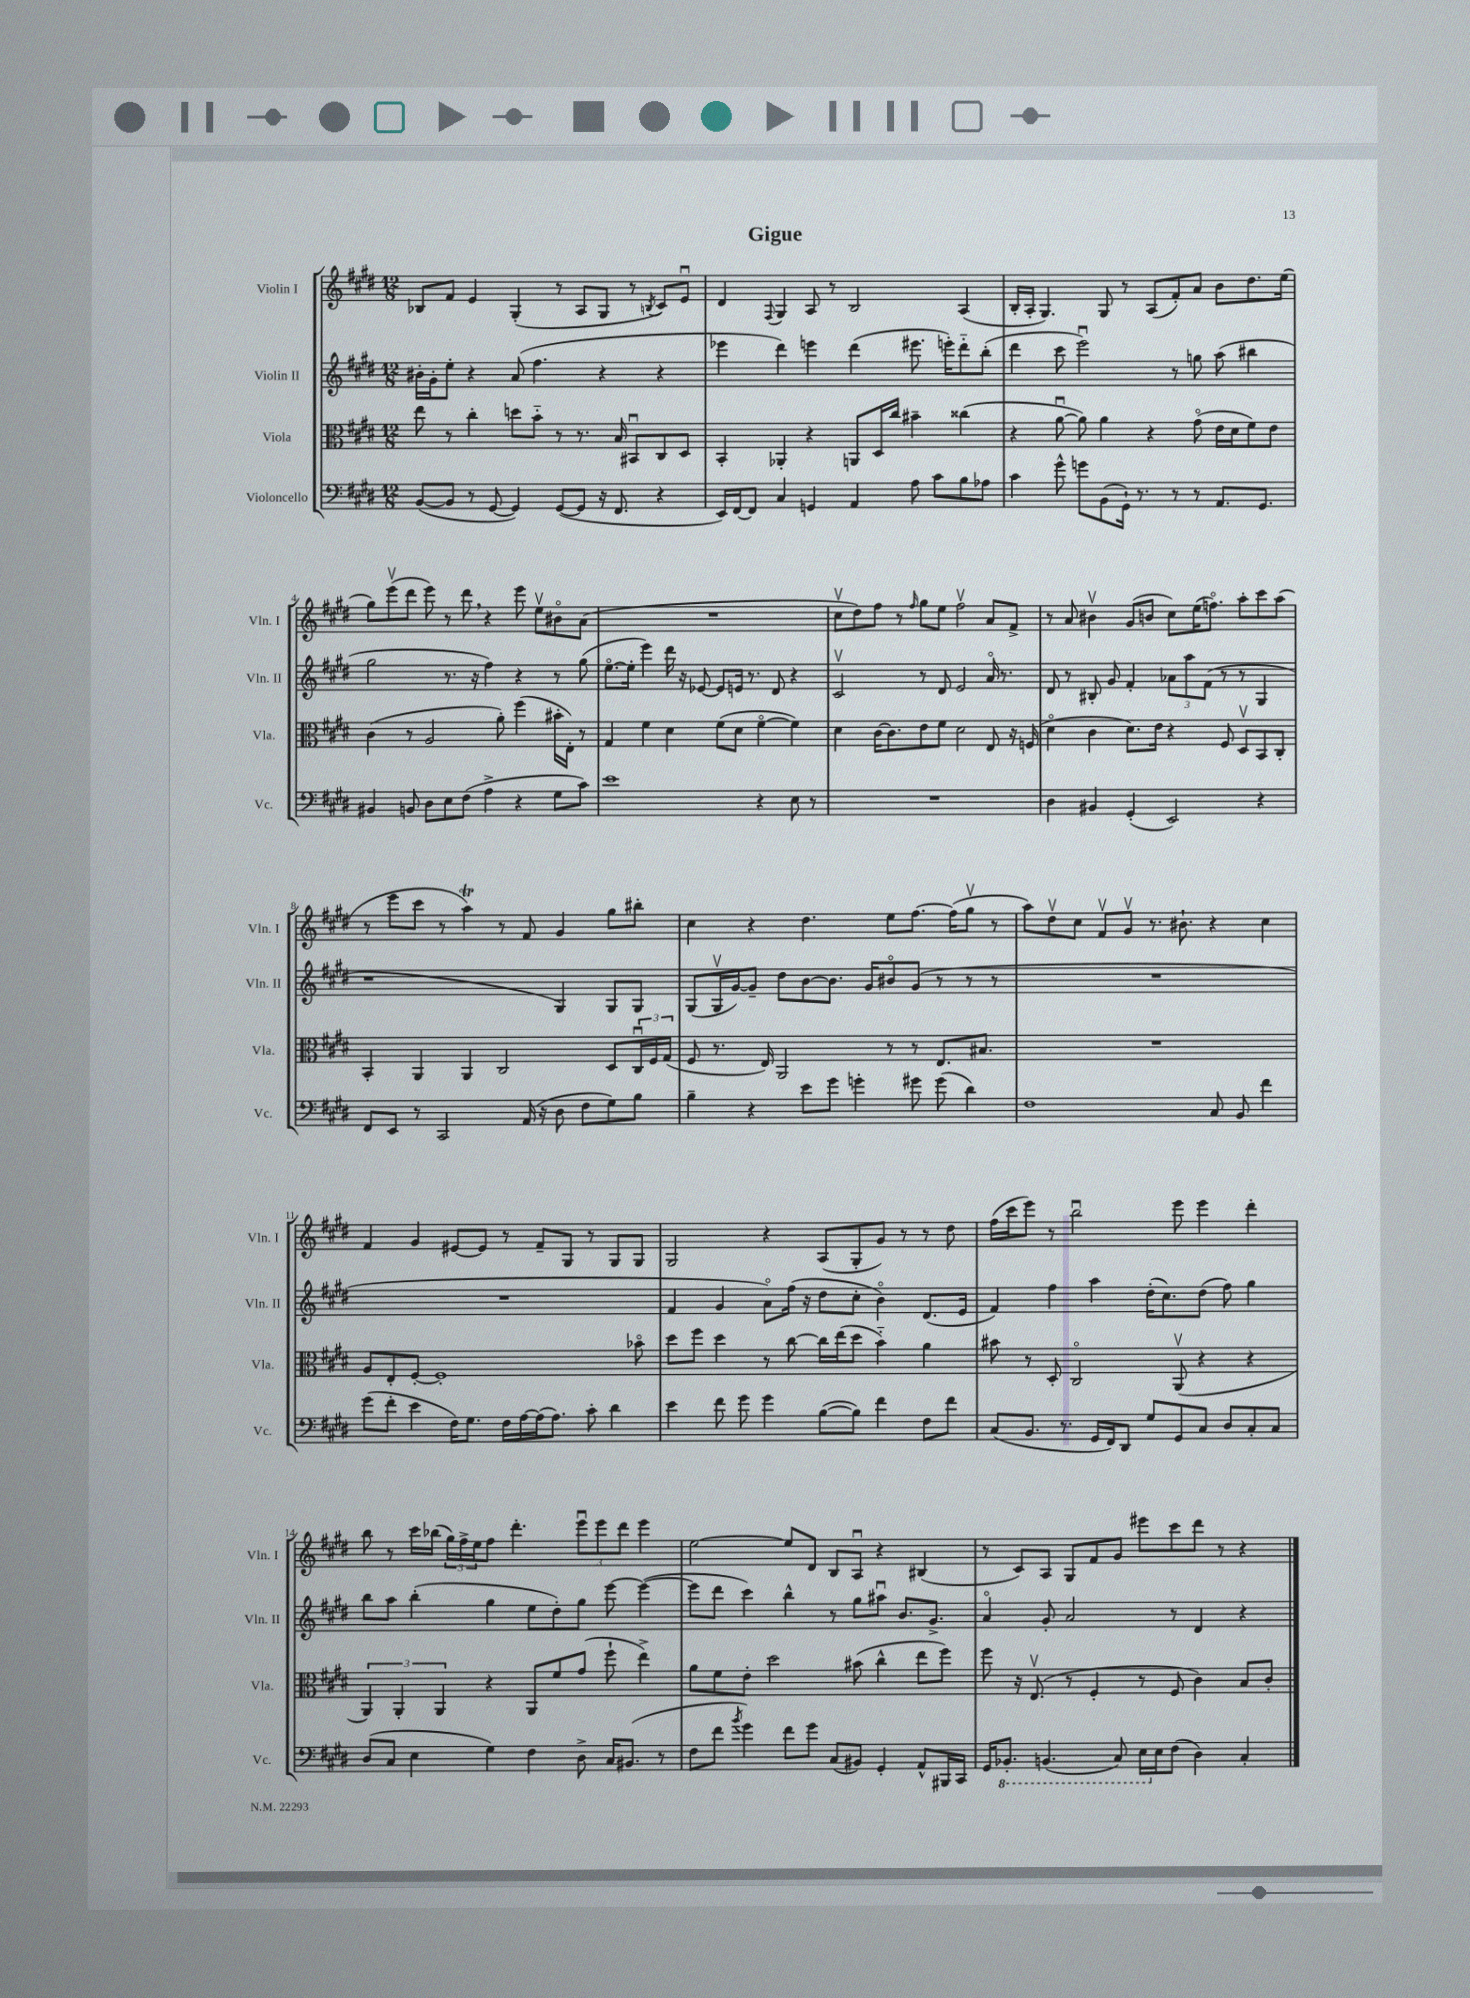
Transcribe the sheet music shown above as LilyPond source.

\header { title = "Gigue" }
<<
\new StaffGroup <<
\new Staff = "s0" \with { instrumentName = "Violin I" shortInstrumentName = "Vln. I" } {
    \clef treble \key e \major \numericTimeSignature \time 12/8
    bes8 fis'8 e'4 gis4-.( r8 a8 gis8 r8 \acciaccatura { b8 } cis'8) e'8\downbow |
    dis'4 \appoggiatura { fis8 } gis4 a8 r8 b2 a4( |
    b16-. a16-. gis4.) gis8 r8 a8( fis'8-.) a'8 b'8 dis''8. e''16( |
    gis''8) e'''8\upbow( dis'''8 e'''8) r8 dis'''8 \breathe r4 e'''8 e''8\upbow bis'8\flageolet a'8( |
    R1. |
    cis''8\upbow dis''8) fis''8 r8 \grace { fis''16 } gis''8 e''8 fis''2\upbow a'8 fis'8-> |
    r8 a'8 bis'4\upbow gis'8( b'8 cis''8) e''16( f''8.\flageolet) a''8-. cis'''8 a''8( |
    r8 e'''8 cis'''8 r8 a''4\trill) r8 fis'8 gis'4 gis''8 bis''8-. |
    cis''4 r4 dis''4. e''8 fis''8.~ fis''16( gis''8\upbow r8 |
    a''8) dis''8\upbow cis''8 fis'8\upbow gis'8\upbow r8. bis'8.-! r4 cis''4 |
    fis'4 gis'4 eis'8~ eis'8 r8 fis'8-- gis8 r8 gis8 gis8 |
    gis2 r4 a8( gis8-. gis'8) r8 r8 dis''8 |
    fis''16( cis'''16 e'''8) r8 b''2\downbow e'''8 e'''4 dis'''4-. |
    b''8 r8 cis'''16 bes''16( \tuplet 3/2 { gis''16) fis''16-> e''16 } fis''8 dis'''4.-. \tuplet 3/2 { e'''8\downbow e'''8 dis'''8 } e'''4 |
    e''2~ e''8 dis'8 b8 a8\downbow r4 bis4( |
    r8 cis'8) a8 gis8 fis'8 gis'8 eis'''8 cis'''8 dis'''8 r8 r4 \bar "|." |
}
\new Staff = "s1" \with { instrumentName = "Violin II" shortInstrumentName = "Vln. II" } {
    \clef treble \key e \major \numericTimeSignature \time 12/8
    bis'16-. gis'16-. e''8-. r4 a'8( fis''4. r4 r4 |
    ees'''4 dis'''4) e'''4 dis'''4( eis'''8. e'''16-.) dis'''8-_ b''8-.( |
    dis'''4 cis'''8 e'''2\downbow) r8 g''8 a''8( bis''4 |
    gis''2 r8. r16 fis''4) r4 r8 gis''8( |
    e''8.~\flageolet e''16-. e'''4) dis'''16 r16 ees'8~ ees'8 e'16 r8. dis'8 r4 |
    cis'2\upbow r8 dis'8 e'2 a'16\flageolet r8. |
    dis'8 r8 bis8-. gis'8 fis'4-. \tuplet 3/2 { aes'8 a''8 fis'8( } r8 r8 gis4 |
    r1 gis4) gis8 gis8 |
    gis8( gis16\upbow gis'16~) gis'8-- dis''8 b'8~ b'8. gis'16 bis'8\flageolet gis'8( r8 r8 r8 |
    R1. |
    R1. |
    fis'4 gis'4 a'8\flageolet) fis''16( r16 dis''8 cis''8-. b'4\flageolet) dis'8.( e'16 |
    fis'4) fis''4 a''4 dis''16-.( cis''8.) dis''8( fis''8) gis''4 |
    b''8 a''8 b''4-.( gis''4 e''8 dis''8-.) gis''8 e'''8~ e'''4~( |
    e'''8 dis'''8 cis'''4) b''4-^ r8 gis''8 ais''8\downbow b'8. gis'8.-> |
    a'4\flageolet gis'8-. a'2 r8 dis'4 r4 \bar "|." |
}
\new Staff = "s2" \with { instrumentName = "Viola" shortInstrumentName = "Vla." } {
    \clef alto \key e \major \numericTimeSignature \time 12/8
    e''8 r8 cis''4-. d''8 b'8-_ r8 r8. b16 bis,8\downbow cis8 dis8 |
    b,4-. aes,4-. r4 a,8 dis16 cis''16 bis'4-- cisis''4( |
    r4 a'8~\downbow a'8) a'4 r4 gis'8\flageolet( e'16 dis'16 fis'8) e'8 |
    cis'4( r8 a2 a'8-.) fis''4( bis'16-. e16-.) r8 |
    gis4 fis'4 dis'4 fis'8( dis'8 fis'4~\flageolet fis'4) |
    dis'4 cis'16~ cis'8. e'8 fis'8 dis'2 e8 r16 f16( |
    dis'4\flageolet cis'4 dis'8.) e'16 r4 fis8 dis8\upbow b,8 cis8-. |
    b,4-. a,4 a,4 cis2 dis8 \tuplet 3/2 { cis16\downbow fis16 gis16( } |
    fis8 r8. e16) a,2 r8 r8 e8. bis8. |
    R1. |
    a8 e8-. fis8~-. fis1-. bes'8\flageolet |
    dis''8 fis''8 dis''4 r8 cis''8~ cis''16 e''16( dis''8 b'4-_) a'4 |
    bis'8 r8 dis8-. cis2\flageolet a,8\upbow( r4 r4 |
    \tuplet 3/2 { a,4) a,4-. a,4 } r4 a,8 fis'8 gis'8( fis''8-! e''4->) |
    a'8 fis'8 e'8-. dis''2 bis'8( cis''4-^ e''8 fis''8) |
    fis''8 r16 e8.\upbow( r8 fis4-. r8 fis8 cis'4) b8 cis'8-. \bar "|." |
}
\new Staff = "s3" \with { instrumentName = "Violoncello" shortInstrumentName = "Vc." } {
    \clef bass \key e \major \numericTimeSignature \time 12/8
    b,8~( b,8 r8 gis,8~ gis,4) gis,8~( gis,8 r16 fis,8. r4 |
    e,16) fis,16~ fis,8 cis4 g,4 a,4 a8 cis'8 b8 aes8 |
    cis'4 gis'8-^ g'8 b,8( gis,16-!) r8. r8 r8 a,8. gis,8. |
    bis,4 b,8 dis8 e8 fis8( a4-> r4 gis8 cis'8) |
    e'1 r4 e8 r8 |
    R1. |
    dis4 bis,4 gis,4-.( e,2) r4 |
    fis,8 e,8 r8 cis,2 a,16( r16 dis8 fis8 gis8) b8 |
    b4-- r4 e'8 gis'8 g'4-. gis'8 gis'8( dis'4) |
    fis1 cis8 b,8 fis'4 |
    gis'8( fis'8-. e'4 fis16) gis8. fis16 a16~ a16( a8.) cis'8-. dis'4 |
    e'4 fis'8 gis'8 gis'4 b8~( b8) fis'4 fis8 fis'8 |
    cis8( b,8. r8. gis,16 fis,16) dis,8 gis8 gis,8 cis8 dis8 cis8-. cis8 |
    dis8( cis8 e4 gis4) fis4 dis8-> cis16 bis,8.( r8 |
    fis8 fis'8 \acciaccatura { b'8 } gis'4) fis'8 gis'8 cis8( bis,8) gis,4-. a,8-^ bis,,16 cis,16 |
    gis,16 \ottava #-1 bes,,8.-. b,,4.( cis,8) e,16 \ottava #0 e16 fis8( dis4) cis4-. \bar "|." |
}
>>
>>
